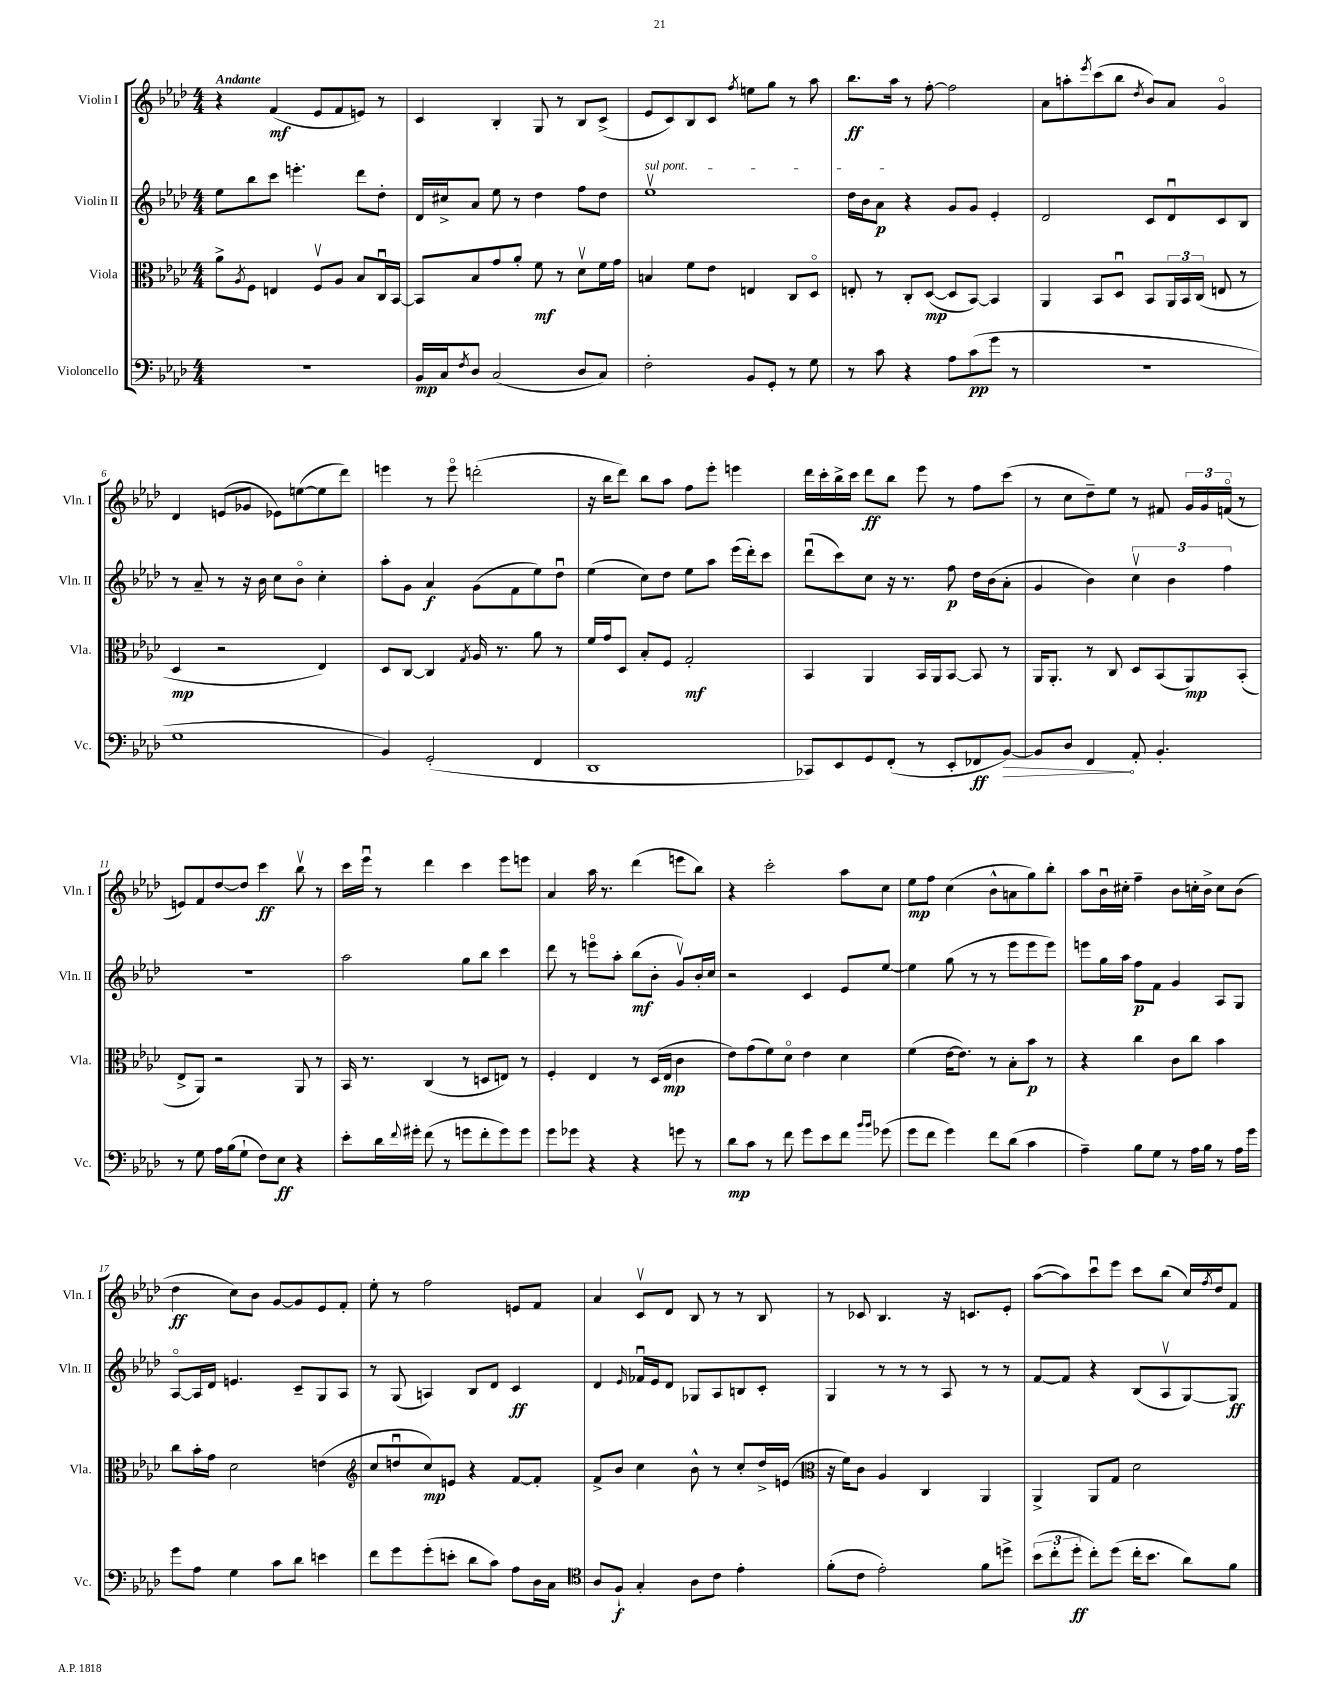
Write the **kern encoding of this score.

**kern	**dynam	**kern	**dynam	**kern	**dynam	**kern	**dynam
*part4	*part4	*part3	*part3	*part2	*part2	*part1	*part1
*staff4	*staff4	*staff3	*staff3	*staff2	*staff2	*staff1	*staff1
*I"Violoncello	*	*I"Viola	*	*I"Violin II	*	*I"Violin I	*
*I'Vc.	*	*I'Vla.	*	*I'Vln. II	*	*I'Vln. I	*
*clefF4	*	*clefC3	*	*clefG2	*	*clefG2	*
*k[b-e-a-d-]	*	*k[b-e-a-d-]	*	*k[b-e-a-d-]	*	*k[b-e-a-d-]	*
*M4/4	*	*M4/4	*	*M4/4	*	*M4/4	*
=1	=1	=1	=1	=1	=1	=1	=1
!	!	!	!	!	!	!LO:TX:a:B:t=Andante	!
1r	.	8a-^\L	.	8ee-\L	.	4r	.
.	.	8qA-/	.	.	.	.	.
.	.	8F\J	.	8bb-\	.	.	.
.	.	4En/	.	8ccc\J	.	(4f/	mf
.	.	.	.	4.eeen'\	.	.	.
.	.	8Fv/L	.	.	.	8e-/L	.
.	.	8A-/J	.	.	.	8f/	.
.	.	8B-/L	.	8ddd-\L	.	8en/J)	.
.	.	16Cu/L	.	8dd-'\J	.	8r	.
.	.	[16BB-/JJ	.	.	.	.	.
=2	=2	=2	=2	=2	=2	=2	=2
16BB-/LL	mp	8BB-/L]	.	16d-/LL	.	4c/	.
16C/J	.	.	.	16cc#X^/J	.	.	.
8qF/	.	.	.	.	.	.	.
8D-/J	.	8B-/	.	8a-/J	.	.	.
(2C/	.	8g/	.	8ee-\	.	4B-'/	.
.	.	8a-'/J	.	8r	.	.	.
.	.	8f\	mf	4dd-\	.	8G/	.
.	.	8r	.	.	.	8r	.
8D-/L	.	8d-v\L	.	8ff\L	.	8B-/L	.
8C/J)	.	16f\L	.	8dd-\J	.	(8c^/J	.
.	.	16g\JJ	.	.	.	.	.
=3	=3	=3	=3	=3	=3	=3	=3
!	!	!	!	!LO:TX:a:i:t=sul pont.	!	!	!
2F'\	.	4Bn/	.	1ee-v	.	8e-/L	.
.	.	.	.	.	.	8c/)	.
.	.	8f\L	.	.	.	8B-/	.
.	.	8e-\J	.	.	.	8c/J	.
.	.	.	.	.	.	8qff/	.
8BB-/L	.	4En/	.	.	.	8een\L	.
8GG'/J	.	.	.	.	.	8gg\J	.
8r	.	8C/L	.	.	.	8r	.
8G\	.	8D-/J	.	.	.	8aa-\	.
=4	=4	=4	=4	=4	=4	=4	=4
8r	.	8En'/	.	16dd-\LL	.	8.bb-\L	ff
.	.	.	.	16b-\J	.	.	.
8c\	.	8r	.	8a-\J	p	.	.
.	.	.	.	.	.	16aa-\Jk	.
4r	.	8C'/L	.	4r	.	8r	.
.	.	([8D-/J	mp	.	.	[8ff'\	.
8A-\L	.	8D-/L]	.	8g/L	.	2ff\]	.
(8c\	pp	[8BB-/J)	.	8g/J	.	.	.
8g\J	.	4BB-/]	.	4e-'/	.	.	.
8r	.	.	.	.	.	.	.
=5	=5	=5	=5	=5	=5	=5	=5
1r	.	4AA-/	.	2d-/	.	8a-\L	.
.	.	.	.	.	.	8aan'\	.
.	.	.	.	.	.	8qeee-/	.
.	.	8BB-/L	.	.	.	(8ccc\	.
.	.	8D-u/J	.	.	.	8bb-\J	.
.	.	.	.	.	.	8qdd-/	.
.	.	8BB-/L	.	8c/L	.	8b-/L)	.
.	.	24AA-/L	.	8d-u/	.	8a-/J	.
.	.	24BB-/	.	.	.	.	.
.	.	(24C/JJ	.	.	.	.	.
.	.	8En/	.	8c/	.	4g/	.
.	.	8r	.	8B-/J	.	.	.
!!LO:LB:g=z
=6	=6	=6	=6	=6	=6	=6	=6
1G	.	4D-/	mp	8r	.	4d-/	.
.	.	.	.	8a-~/	.	.	.
.	.	2r	.	8r	.	(8en/L	.
.	.	.	.	16r	.	8g-X/J	.
.	.	.	.	16b-\	.	.	.
.	.	.	.	8cc\L	.	8e-X\L)	.
.	.	.	.	8b-\J	.	([8een\	.
.	.	4E-/)	.	4cc'\	.	8ee\]	.
.	.	.	.	.	.	8ddd-\J)	.
=7	=7	=7	=7	=7	=7	=7	=7
4BB-/)	.	8D-/L	.	8aa-'\L	.	4eeen\	.
.	.	[8C/J	.	8g\J	.	.	.
(2GG'/	.	4C/]	.	4a-/	f	8r	.
.	.	.	.	.	.	8eee\	.
.	.	8qG/	.	.	.	.	.
.	.	16A-/	.	(8g\L	.	(2dddn'\	.
.	.	8.r	.	.	.	.	.
.	.	.	.	8f\	.	.	.
4FF/	.	8a-\	.	8ee-\)	.	.	.
.	.	8r	.	8dd-u\J	.	.	.
=8	=8	=8	=8	=8	=8	=8	=8
1DD-	.	16f/LL	.	(4ee-\	.	16r	.
.	.	16g/J	.	.	.	16bb-\KL	.
.	.	8D-/J	.	.	.	8ddd-\J)	.
.	.	8B-'/L	.	8cc\L)	.	8bb-\L	.
.	.	8F/J	.	8dd-\J	.	8aa-\J	.
.	.	2G'/	mf	8ee-\L	.	8ff\L	.
.	.	.	.	8aa-\J	.	8eee-'\J	.
.	.	.	.	(16eee-\LL	.	4eeen\	.
.	.	.	.	16ddd-'\J)	.	.	.
.	.	.	.	8ccc\J	.	.	.
=9	=9	=9	=9	=9	=9	=9	=9
8CC-X/L)	.	4BB-/	.	(8ddd-u\L	.	16ddd-\LL	.
.	.	.	.	.	.	16ccc'\	.
8EE-/	.	.	.	8ccc\)	.	16bb-^\	.
.	.	.	.	.	.	16ccc\JJ	.
8GG/	.	4AA-/	.	8cc\J	.	8ddd-\L	ff
(8FF'/J	.	.	.	16r	.	8bb-\J	.
.	.	.	.	8.r	.	.	.
8r	.	16BB-/LL	.	.	.	8eee-\	.
.	.	16AA-/J	.	.	.	.	.
8EE-'/L	.	[8BB-/J	.	8ff\	p	8r	.
8FF-X/	ff	8BB-/]	.	16dd-\LL	.	8ff\L	.
.	.	.	.	(16b-\J	.	.	.
!	!LO:HP:b	!	!	!	!	!	!
[8BB-/J)	>	8r	.	8a-'\J	.	(8ccc\J	.
=10	=10	=10	=10	=10	=10	=10	=10
8BB-/L]	.	16AA-/KL	.	4g/	.	8r	.
.	.	8.AA-'/J	.	.	.	.	.
8D-/J	.	.	.	.	.	8cc\L	.
4FF/	.	8r	.	4b-\)	.	8dd-~\)	.
.	.	8C/	.	.	.	8ee-\J	.
8AA-'/	]	8D-/L	.	6ccv\	.	8r	.
4.BB-'/	.	(8BB-/	.	.	.	8f#X/	.
.	.	.	.	6b-\	.	.	.
.	.	8AA-/)	mp	.	.	24g/LL	.
.	.	.	.	.	.	24g/	.
.	.	.	.	6ff\	.	(24fn/JJ	.
.	.	(8BB-'/J	.	.	.	8r	.
!!LO:LB:g=z
=11	=11	=11	=11	=11	=11	=11	=11
8r	.	8E-^/L	.	1r	.	8en/L)	.
8G\	.	8AA-/J)	.	.	.	8f/	.
16A-\LL	.	2r	.	.	.	[8dd-/	.
(16B-\J	.	.	.	.	.	.	.
8G`\J	.	.	.	.	.	8dd-/J]	.
8F\L)	.	.	.	.	.	4ccc\	ff
8E-\J	ff	.	.	.	.	.	.
4r	.	8AA-/	.	.	.	8bb-v\	.
.	.	8r	.	.	.	8r	.
=12	=12	=12	=12	=12	=12	=12	=12
8e-'\L	.	16BB-/	.	2aa-\	.	16ccc\LL	.
.	.	8.r	.	.	.	16eee-u\JJ	.
16d-\L	.	.	.	.	.	8r	.
8qqf/	.	.	.	.	.	.	.
16g#X'\JJ	.	.	.	.	.	.	.
(8f\	.	(4C/	.	.	.	4ddd-\	.
8r	.	.	.	.	.	.	.
8gn\L	.	8r	.	8gg\L	.	4ccc\	.
8f'\	.	8Dn/L	.	8bb-\J	.	.	.
8g\)	.	8En/J)	.	4ccc\	.	8eee-\L	.
8g\J	.	8r	.	.	.	8eeen\J	.
=13	=13	=13	=13	=13	=13	=13	=13
8g\L	.	4F'/	.	8ddd-\	.	4a-/	.
8g-X\J	.	.	.	8r	.	.	.
4r	.	4E-/	.	8eeen\L	.	16aa-\	.
.	.	.	.	.	.	8.r	.
.	.	.	.	8aa-'\J	.	.	.
4r	.	8r	.	(8bb-\L	mf	(4ddd-\	.
.	.	(16D-/LL	.	8b-'\J	.	.	.
.	.	16E-/JJ	mp	.	.	.	.
8gn\	.	4c\	.	8gv/L)	.	8eeen\L	.
8r	.	.	.	16b-'/L	.	8bb-\J)	.
.	.	.	.	16cc/JJ	.	.	.
=14	=14	=14	=14	=14	=14	=14	=14
8d-\L	mp	8e-\L)	.	2r	.	4r	.
8c\J	.	(8g\	.	.	.	.	.
8r	.	8f\)	.	.	.	2ccc'\	.
8f\	.	8d-\J	.	.	.	.	.
8g\L	.	4e-\	.	4c/	.	.	.
8e-\	.	.	.	.	.	.	.
8f\J	.	4d-\	.	8e-/L	.	8aa-\L	.
16qqb-/LL	.	.	.	.	.	.	.
16qqb-/JJ	.	.	.	.	.	.	.
(8g-X\	.	.	.	[8ee-/J	.	8cc\J	.
=15	=15	=15	=15	=15	=15	=15	=15
8g\L	.	(4f\	.	4ee-\]	.	8ee-\L	mp
8f\J	.	.	.	.	.	8ff\J	.
4g\)	.	[16e-\KL	.	(8gg\	.	(4cc\	.
.	.	8.e-\J])	.	.	.	.	.
.	.	.	.	8r	.	.	.
8f\L	.	8r	.	8r	.	8b-^^\L	.
(8d-\J	.	8B-'\L	.	8eee-\L	.	8an\	.
4c\	.	8b-\J	p	8eee-\	.	8gg\)	.
.	.	8r	.	8eee-\J)	.	8bb-'\J	.
=16	=16	=16	=16	=16	=16	=16	=16
4A-~\)	.	4r	.	8eeen\L	.	8aa-\L	.
.	.	.	.	16gg\L	.	16b-u\L	.
.	.	.	.	16aa-\JJ	.	16cc#X'\JJ	.
8B-\L	.	4cc\	.	8ff\L	p	4ff~\	.
8G\J	.	.	.	8f\J	.	.	.
8r	.	8c\L	.	4g/	.	8b-\L	.
16A-\LL	.	8cc\J	.	.	.	16ccn'\L	.
16B-\JJ	.	.	.	.	.	16b-^\JJ	.
8r	.	4b-\	.	8A-/L	.	8cc\L	.
16A-\LL	.	.	.	8G/J	.	(8b-\J	.
16g\JJ	.	.	.	.	.	.	.
!!LO:LB:g=z
=17	=17	=17	=17	=17	=17	=17	=17
8g\L	.	8cc\L	.	[8A-/L	.	4dd-\	ff
8A-\J	.	16b-'\L	.	16A-/L]	.	.	.
.	.	16g\JJ	.	16d-/JJ	.	.	.
4G\	.	2d-\	.	4.en/	.	8cc\L)	.
.	.	.	.	.	.	8b-\J	.
8c\L	.	.	.	.	.	[8g/L	.
8d-\J	.	.	.	8c~/L	.	8g/]	.
4en\	.	(4en\	.	8G/	.	8e-/	.
.	.	.	.	8A-/J	.	8f'/J	.
=18	=18	=18	=18	=18	=18	=18	=18
*	*	*clefG2	*	*	*	*	*
8f\L	.	8cc/L	.	8r	.	8ee-'\	.
8g\	.	8ddnu/	.	(8G/	.	8r	.
(8g'\	.	8cc/)	mp	4An/)	.	2ff\	.
8en'\J	.	8en/J	.	.	.	.	.
8d-\L	.	4r	.	8B-/L	.	.	.
8c\J)	.	.	.	8d-/J	.	.	.
8A-\L	.	[8f/L	.	4c/	ff	8en/L	.
16D-\L	.	8f'/J]	.	.	.	8f/J	.
16C\JJ	.	.	.	.	.	.	.
=19	=19	=19	=19	=19	=19	=19	=19
*clefC4	*	*	*	*	*	*	*
8A-/L	.	8f^/L	.	4d-/	.	4a-/	.
8F`/J	f	8b-/J	.	.	.	.	.
.	.	.	.	16qqe-/	.	.	.
4G'/	.	4cc\	.	16f-Xu/LL	.	8cv/L	.
.	.	.	.	16e-/J	.	.	.
.	.	.	.	8d-/J	.	8d-/J	.
8A-\L	.	8b-^^\	.	8G-X/L	.	8B-/	.
8c\J	.	8r	.	8A-/	.	8r	.
4e-'\	.	8cc'/L	.	8Bn/	.	8r	.
.	.	16dd-^/L	.	8c'/J	.	8B-/	.
.	.	(16en/JJ	.	.	.	.	.
=20	=20	=20	=20	=20	=20	=20	=20
*	*	*clefC3	*	*	*	*	*
(8f'\L	.	16r	.	4G/	.	8r	.
.	.	16f\KL)	.	.	.	.	.
8c\J	.	8c\J	.	.	.	8c-X/	.
2e-'\)	.	4A-/	.	8r	.	4.B-/	.
.	.	.	.	8r	.	.	.
.	.	4C/	.	8r	.	.	.
.	.	.	.	8A-/	.	16r	.
.	.	.	.	.	.	8.cn/L	.
8f\L	.	4AA-/	.	8r	.	.	.
8ddn^\J	.	.	.	8r	.	8e-'/J	.
=21	=21	=21	=21	=21	=21	=21	=21
(12b-\L	.	4AA-^/	.	[8f/L	.	([8aa-\L	.
12cc'\	.	.	.	.	.	.	.
.	.	.	.	8f/J]	.	8aa-\])	.
12dd-'\J	ff	.	.	.	.	.	.
8cc'\L)	.	8AA-/L	.	4r	.	8cccu\	.
(8dd-\J	.	8G/J	.	.	.	8eee-\J	.
16cc'\KL	.	2d-\	.	(8B-/L	.	8ccc\L	.
8.b-\J	.	.	.	.	.	.	.
.	.	.	.	8A-v/	.	(8bb-\J	.
8a-\L)	.	.	.	[8G/)	.	16cc/LL)	.
.	.	.	.	.	.	8qff/	.
.	.	.	.	.	.	16dd-/J	.
8f\J	.	.	.	8G/J]	ff	8f/J	.
==	==	==	==	==	==	==	==
*-	*-	*-	*-	*-	*-	*-	*-
